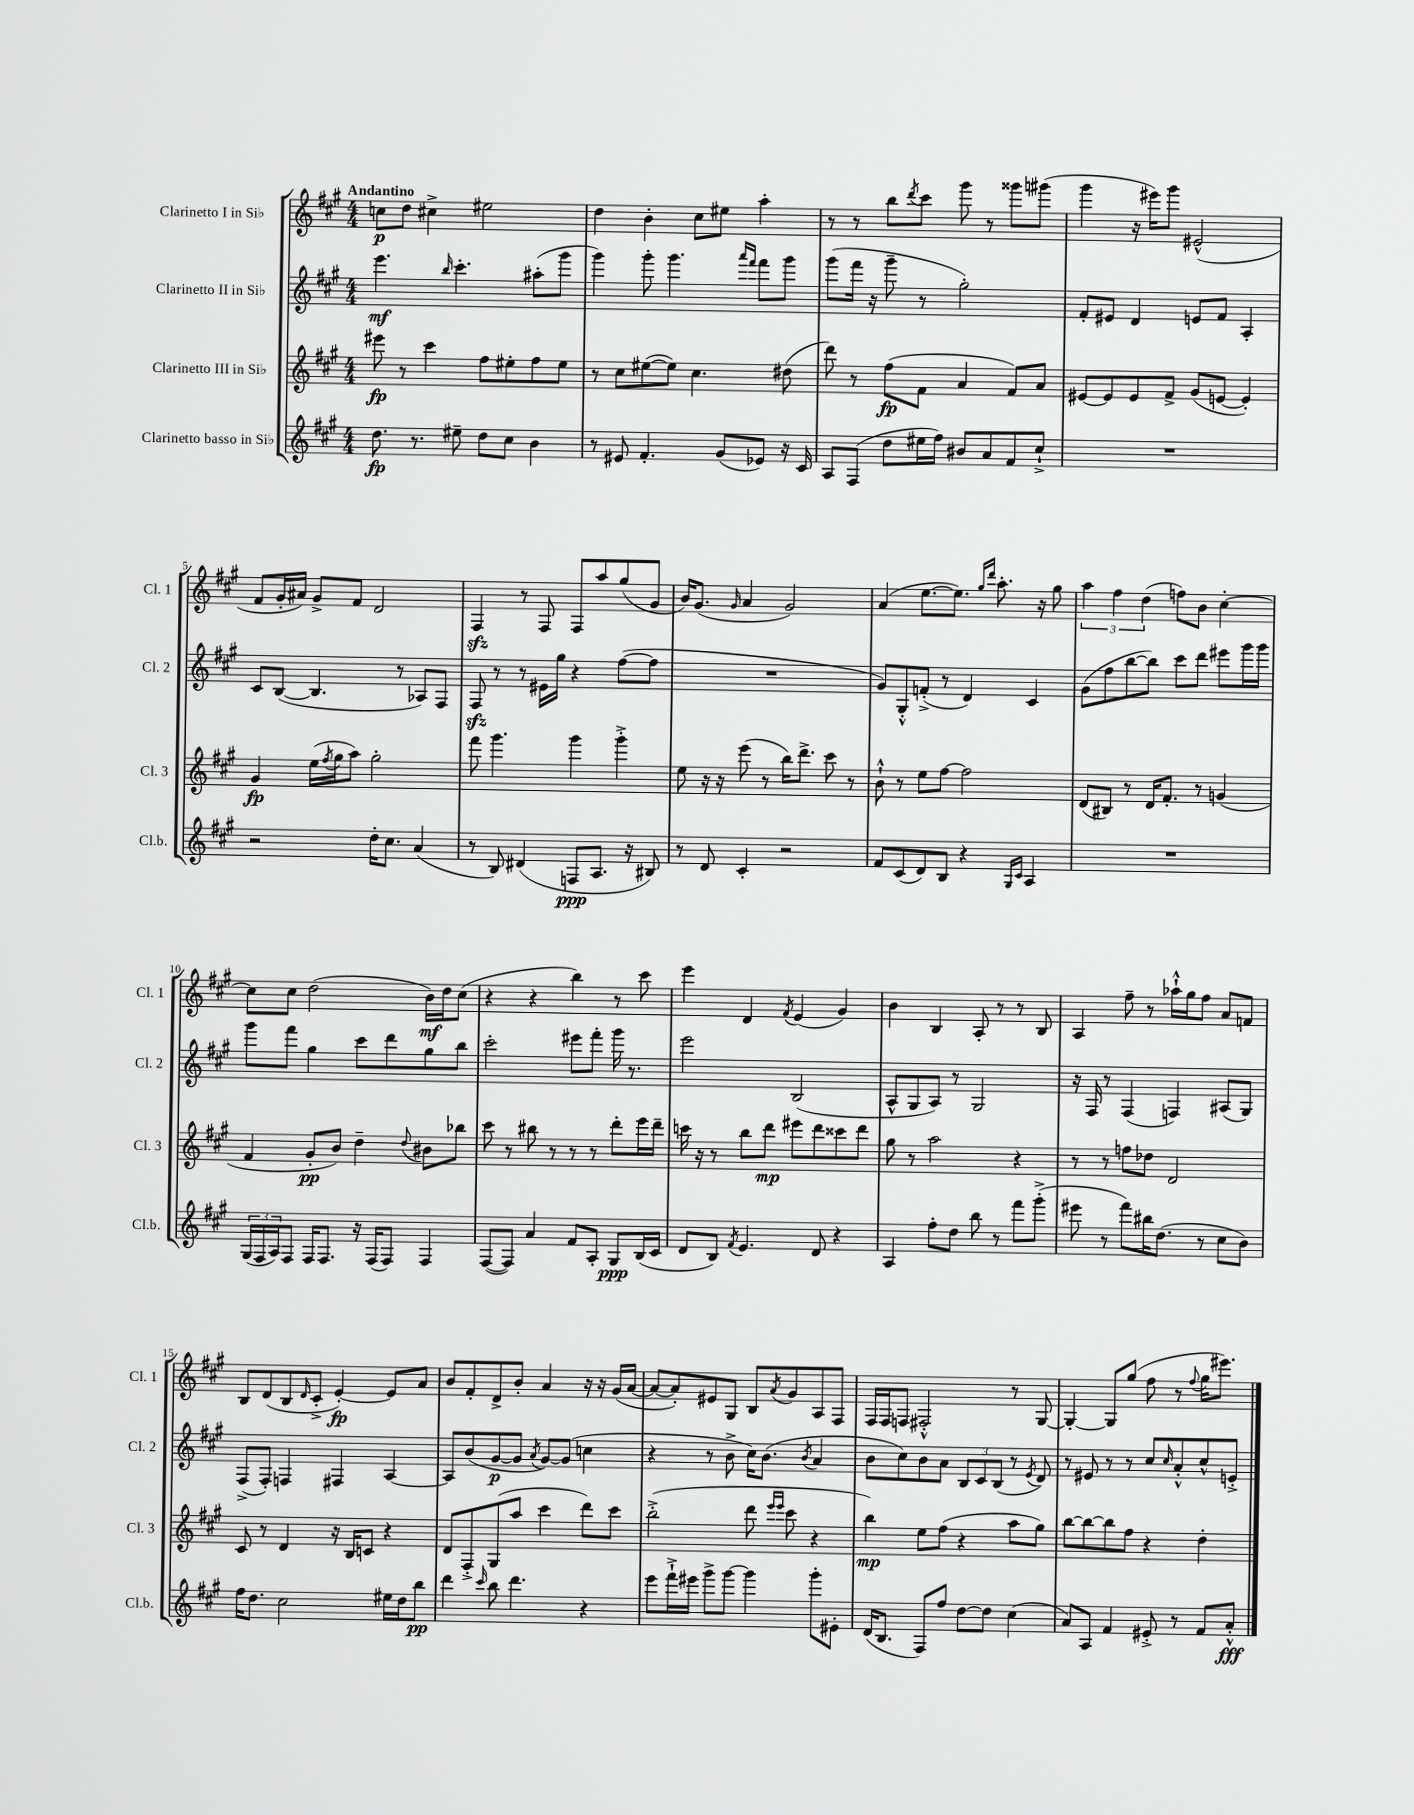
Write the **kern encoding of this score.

**kern	**kern	**kern	**kern
*staff4	*staff3	*staff2	*staff1
*clefG2	*clefG2	*clefG2	*clefG2
*k[f#c#g#]	*k[f#c#g#]	*k[f#c#g#]	*k[f#c#g#]
*M4/4	*M4/4	*M4/4	*M4/4
8.dd	8eee#	4.eee	8cc
.	8r	.	8dd
8.r	.	.	.
.	4ccc#	.	4cc#^
.	.	16qqbb	.
8ee#~	.	4.ccc#'	.
8dd	8ff#	.	2ee#
8cc#	8ee#'	.	.
4b	8ff#	(8aa#'	.
.	8ee#	8ggg#	.
=	=	=	=
8r	8r	4ggg#)	4dd
8e#	8cc#	.	.
4.f#'	([8ee#	8ggg#'	4b'
.	8ee#])	4.ggg#	.
.	4.cc#	.	8cc#
(8g#	.	.	8ee#
.	.	16qqaaa	.
.	.	16qqfff#	.
8e-)	.	8fff#	4aa'
16r	(8dd#	8ggg#	.
16c#	.	.	.
=	=	=	=
8A	8ddd)	(8ggg#	8r
(8F#	8r	16fff#	8r
.	.	16r	.
8dd	(8ff#	8ggg#~	8bb
.	.	.	8qddd
16ee#	8f#	8r	8ccc#
16ff#)	.	.	.
8b#	4a	2gg#')	8ggg#
8a	.	.	8r
8f#	8f#)	.	8ggg##
8cc#`^	8a	.	(8ggg#
=	=	=	=
1r	[8e#	8f#'	4ggg#
.	8e#]	8e#	.
.	8e#	4d	16r
.	.	.	16eee#)
.	8f#^	.	8ggg#
.	(8g#	8e	(2e#^^
.	[8e	8f#	.
.	4e'])	4A'	.
=	=	=	=
2r	4g#	8c#	8f#
.	.	([8B	16g#'
.	.	.	16a#)
.	(16ee	4.B]	8g#^
.	8qff#	.	.
.	16gg#	.	.
.	8aa)	.	8f#
16dd'	2gg#'	.	2d
8.cc#	.	.	.
.	.	8r	.
(4a	.	8A-)	.
.	.	8F#	.
=	=	=	=
8r	8fff#	8F#	4F#
8B)	4.ggg#	8r	.
(4d#	.	8r	8r
.	.	16e#	8F#
.	.	16gg#	.
8F	4ggg#	4r	8F#
8.A	.	.	8aa
.	4ggg#'^	([8ff#	(8gg#
16r	.	.	.
8B#)	.	8ff#]	8g#
=	=	=	=
8r	8ee	1r	16b)
.	.	.	(8.g#
8d	16r	.	.
.	16r	.	.
.	.	.	16qqg#
4c#'	(8eee	.	4a
.	8r	.	.
2r	16bb)	.	2g#)
.	8.ddd^	.	.
.	8ccc#	.	.
.	8r	.	.
=	=	=	=
8f#	8b`^^	8g#)	(4a
(8c#	8r	8G#'^^	.
8d)	8ee	(8f'^	[8.ee
8B	[8ff#	8r	.
.	.	.	8.ee])
4r	2ff#]	4d)	.
.	.	.	16qqgg#
.	.	.	16qqddd
.	.	.	8.aa'
16qqG#	.	.	.
16qqc#	.	.	.
4A	.	4c#	.
.	.	.	16r
.	.	.	8gg#
=	=	=	=
1r	(8d	(8g#	6aa
.	8B#)	8ff#	.
.	.	.	6ff#
.	8r	[8bb	.
.	.	.	(6dd
.	16d	8bb])	.
.	8.f#'	.	.
.	.	8ccc#	8ff)
.	8r	8ddd	8b
.	(4g	8eee#	[4cc#'
.	.	16ggg#	.
.	.	16ggg#	.
=	=	=	=
(24G#	4f#	8ggg#	8cc#]
24F#	.	.	.
24A)	.	.	.
8F#	.	8fff#	8cc#
16F#	8g#'	4gg#	(2dd
8.F#	.	.	.
.	8b)	.	.
16r	4dd~	8ccc#	.
(16F#	.	.	.
8F#)	.	8ddd	.
.	8qqdd	.	.
4F#	8b#	8gg#	16b)
.	.	.	16dd
.	8bb-	8bb	(8cc#
=	=	=	=
([8F#	8ccc#	2ccc#'	4r
8F#])	8r	.	.
4a	8bb#	.	4r
.	8r	.	.
8f#	8r	8eee#	4bb)
8A'	8r	8fff#'	.
8G#	8ddd'	16ggg#	8r
.	.	8.r	.
(16B	16eee	.	8ccc#
16c#	16ddd~	.	.
=	=	=	=
8d	16ccc	2eee	4eee
.	16r	.	.
8B)	8r	.	.
8qf#	.	.	.
4.e	8bb	.	4d
.	8ddd	.	.
.	.	.	8qf#
.	8eee#	(2B	(4e
8d	8ddd	.	.
4r	8ccc##	.	4g#)
.	8ddd	.	.
=	=	=	=
4A	8gg#	8A^^	4b
.	8r	8G#	.
8ff#'	2aa	8A)	4B
8dd	.	8r	.
8bb	.	2G#	8A'
8r	.	.	8r
8fff#	4r	.	8r
(8ggg#'^	.	.	8B
=	=	=	=
8eee#	8r	16r	4A
.	.	16F#	.
8r	8r	8r	.
8fff#)	8ff	(4F#	8ff#~
16bb#	8dd-	.	8r
(8.dd	.	.	.
.	2d	4F)	16aa-`^^
.	.	.	16gg#
8r	.	.	8ff#
8cc#	.	(8A#	8a
8b)	.	8G#)	8f
=	=	=	=
16ff#	8c#	(8F#^	8B
8.dd	.	.	.
.	8r	8F#')	(8d
2cc#	4d	4F	8B
.	.	.	16qqd
.	.	.	8c#'^
.	16r	4F#	[4e')
.	16B	.	.
.	8c	.	.
16ee#	4r	[4A	8e]
16dd	.	.	.
8bb	.	.	8a
=	=	=	=
4ddd	8d	8A]	8b
.	8F#'^	(8b	8f#'
16qqccc#	.	.	.
8bb	(8G#	[8g#	8d^
4.ddd	8aa	8g#]	8b'
.	.	8qa	.
.	4ccc#	[8g#)	4a
.	.	(8g#]	.
4r	8ddd)	4cc	16r
.	.	.	16r
.	8ccc#	.	(16g#
.	.	.	[16a
=	=	=	=
8eee	(2bb'^	4r	8a_
16fff#`^	.	.	8a'])
16eee#	.	.	.
8ggg#^	.	8r	8e#
[8ggg#	.	8b^	8G#
4ggg#]	8ddd	16cc#)	8B
.	.	(8.b	.
.	16qqeee	.	.
.	16qqeee	.	8qa
.	8ccc#	.	8g#
.	.	8qb	.
8ggg#'	4r	4a	8A
8e#'	.	.	8F#
=	=	=	=
(16d	4bb)	8b	16F#
8.B	.	.	16F#
.	.	8cc#)	8F
8F#)	8ee	8b	2F#'^^
8ff#	(8ff#	8a	.
[8dd	4r	12B	.
.	.	12c#	.
8dd]	.	.	.
.	.	(12B	.
(4cc#	8aa	8r	8r
.	.	8qe	.
.	8gg#)	8d)	[8G#
=	=	=	=
8a)	[8bb	8r	4G#'_
8A	8bb_	8e#	.
4f#	8bb]	8r	8G#]
.	8ff#	8r	(8gg#
8e#'^	4r	8cc#	8ff#
.	.	16qqcc#	.
8r	.	8a'^^	8r
.	.	.	8qqff#
8f#	4dd'	8cc#^^	16gg#
.	.	.	8.eee#)
8a'^^	.	8e'^	.
==	==	==	==
*-	*-	*-	*-
